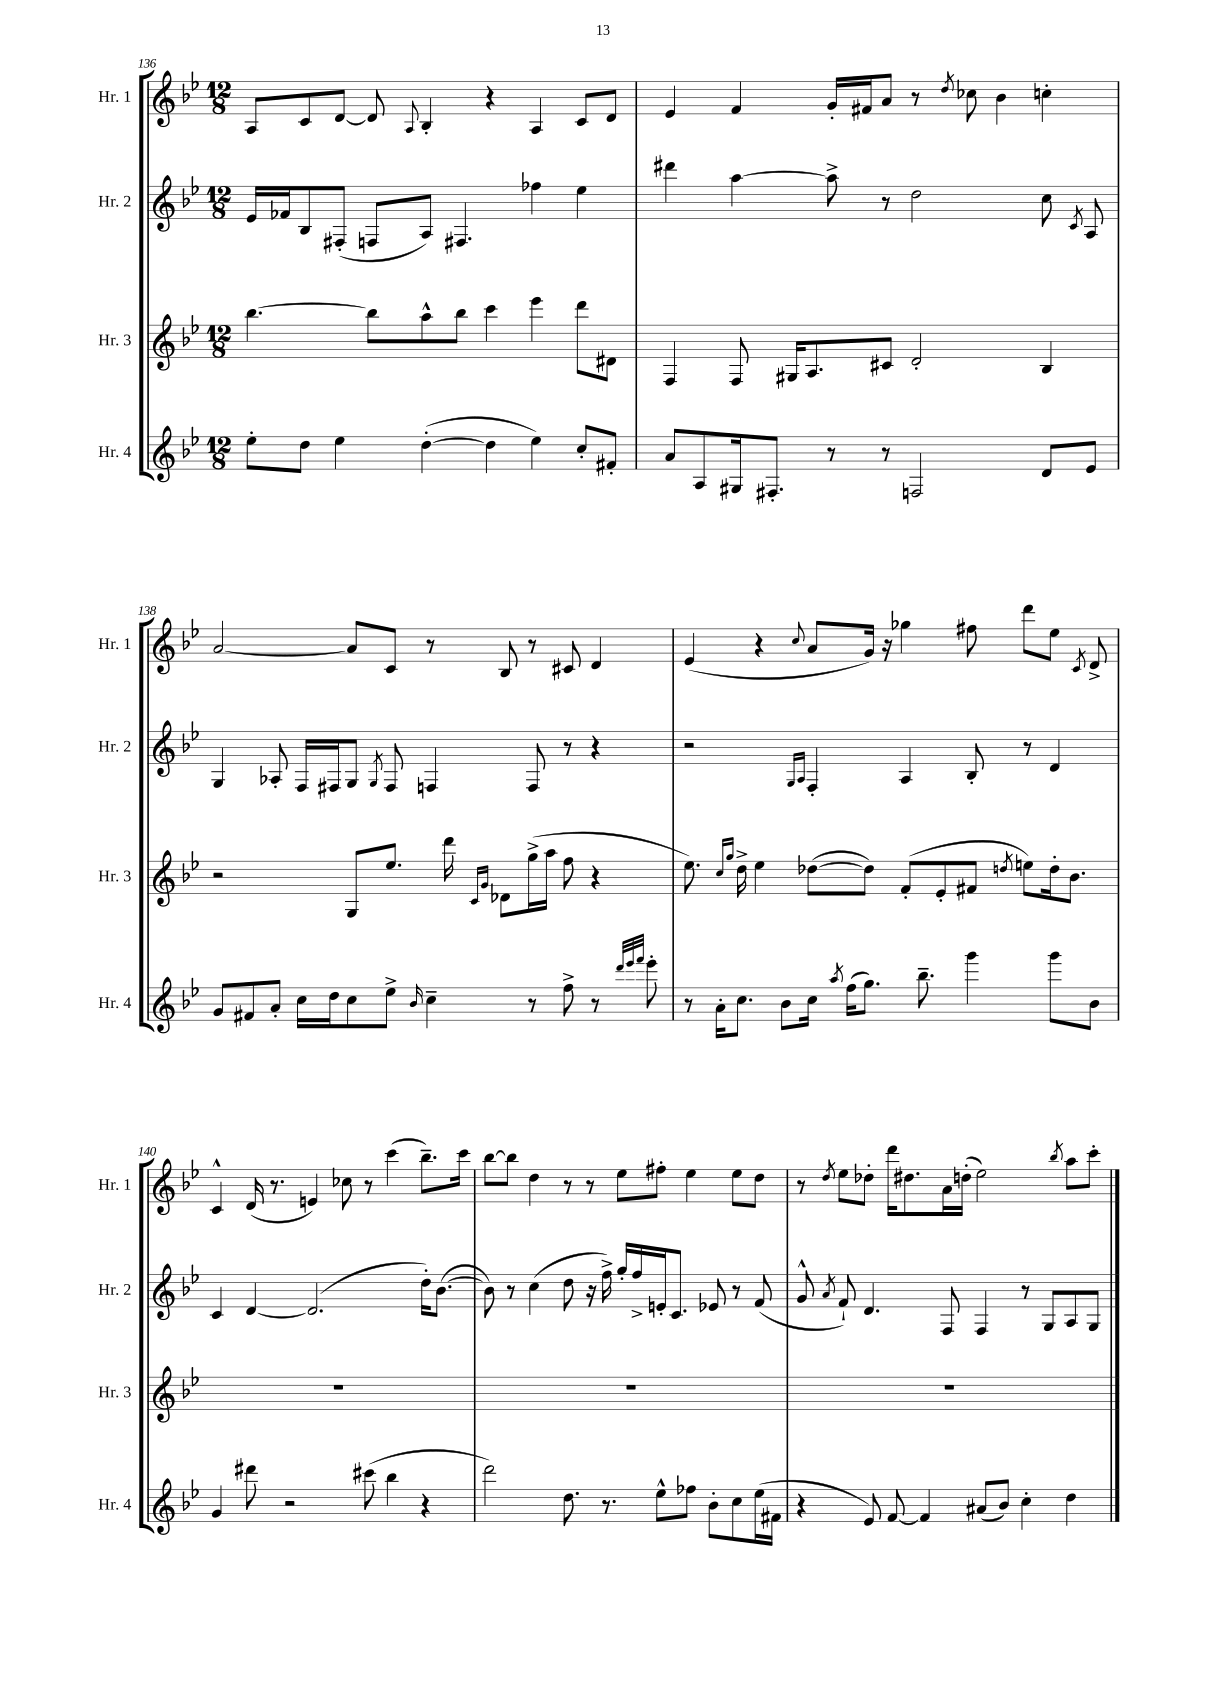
<<
\new StaffGroup <<
\new Staff = "s0" \with { instrumentName = "Hr. 1" shortInstrumentName = "Hr. 1" } {
    \clef treble \key bes \major \numericTimeSignature \time 12/8
    \autoBeamOff a8[ c'8 d'8]~ d'8 \appoggiatura { a8 } bes4-. r4 a4 c'8[ d'8] |
    ees'4 f'4 g'16[-. fis'16 a'8] r8 \acciaccatura { d''8 } ces''8 bes'4 c''4-. |
    a'2~ a'8[ c'8] r8 bes8 r8 cis'8 d'4 |
    ees'4( r4 \appoggiatura { c''8 } a'8[ g'16]) r16 ges''4 fis''8 d'''8[ ees''8] \acciaccatura { c'8 } d'8-> |
    c'4-^ d'16( r8. e'4) ces''8 r8 c'''4( bes''8.[--) c'''16] |
    bes''8[~ bes''8] d''4 r8 r8 ees''8[ fis''8]-. ees''4 ees''8[ d''8] |
    r8 \acciaccatura { d''8 } ees''8[ des''8]-. d'''16[ dis''8. a'16 d''16]-.( ees''2) \acciaccatura { bes''8 } a''8[ c'''8]-. \bar "|." |
}
\new Staff = "s1" \with { instrumentName = "Hr. 2" shortInstrumentName = "Hr. 2" } {
    \clef treble \key bes \major \numericTimeSignature \time 12/8
    \autoBeamOff ees'16[ fes'16 bes8 fis8]-.( f8[ a8]) fis4. fes''4 ees''4 |
    dis'''4 a''4~ a''8-> r8 d''2 c''8 \acciaccatura { c'8 } a8 |
    g4 aes8-. f16[ fis16 g8] \acciaccatura { g8 } fis8 f4 f8 r8 r4 |
    r2 \grace { g16[ a16] } f4-. a4 bes8-. r8 d'4 |
    c'4 d'4~ d'2.( d''16[-.) bes'8.]~( |
    bes'8) r8 c''4( d''8 r16 f''16->) g''16[-. f''16-> e'16-. c'8.] ees'8 r8 f'8( |
    g'8-^ \acciaccatura { a'8 } f'8-!) d'4. f8 f4 r8 g8[ a8 g8] \bar "|." |
}
\new Staff = "s2" \with { instrumentName = "Hr. 3" shortInstrumentName = "Hr. 3" } {
    \clef treble \key bes \major \numericTimeSignature \time 12/8
    \autoBeamOff bes''4.~ bes''8[ a''8-^ bes''8] c'''4 ees'''4 d'''8[ dis'8] |
    f4 f8 gis16[ a8. cis'8] d'2-. bes4 |
    r2 g8[ ees''8.] d'''16 \grace { c'16[ g'16] } des'8[ g''16->( a''16] f''8 r4 |
    ees''8.) \grace { c''16[ g''16] } d''16-> ees''4 des''8[~( des''8]) f'8[-.( ees'8-. fis'8] \acciaccatura { d''8 } e''8[) d''16-. bes'8.] |
    R1. |
    R1. |
    R1. \bar "|." |
}
\new Staff = "s3" \with { instrumentName = "Hr. 4" shortInstrumentName = "Hr. 4" } {
    \clef treble \key bes \major \numericTimeSignature \time 12/8
    \autoBeamOff ees''8[-. d''8] ees''4 d''4~-.( d''4 ees''4) c''8[-. fis'8]-. |
    a'8[ a8 gis16 fis8.]-. r8 r8 f2 d'8[ ees'8] |
    g'8[ fis'8 a'8]-. c''16[ d''16 c''8 ees''8]-> \grace { bes'16 } c''4-- r8 f''8-> r8 \grace { d'''32[ ees'''32 f'''32] } ees'''8-. |
    r8 a'16[-. c''8.] bes'8[ c''16] \acciaccatura { a''8 } f''16[( g''8.]) bes''8.-- g'''4 g'''8[ bes'8] |
    g'4 dis'''8 r2 cis'''8( bes''4 r4 |
    d'''2) d''8. r8. ees''8[-^ fes''8] bes'8[-. c''8 ees''16( fis'16] |
    r4 ees'8) f'8~ f'4 ais'8[( bes'8]) c''4-. d''4 \bar "|." |
}
>>
>>
\layout { \context { \Score currentBarNumber = #136 } }
